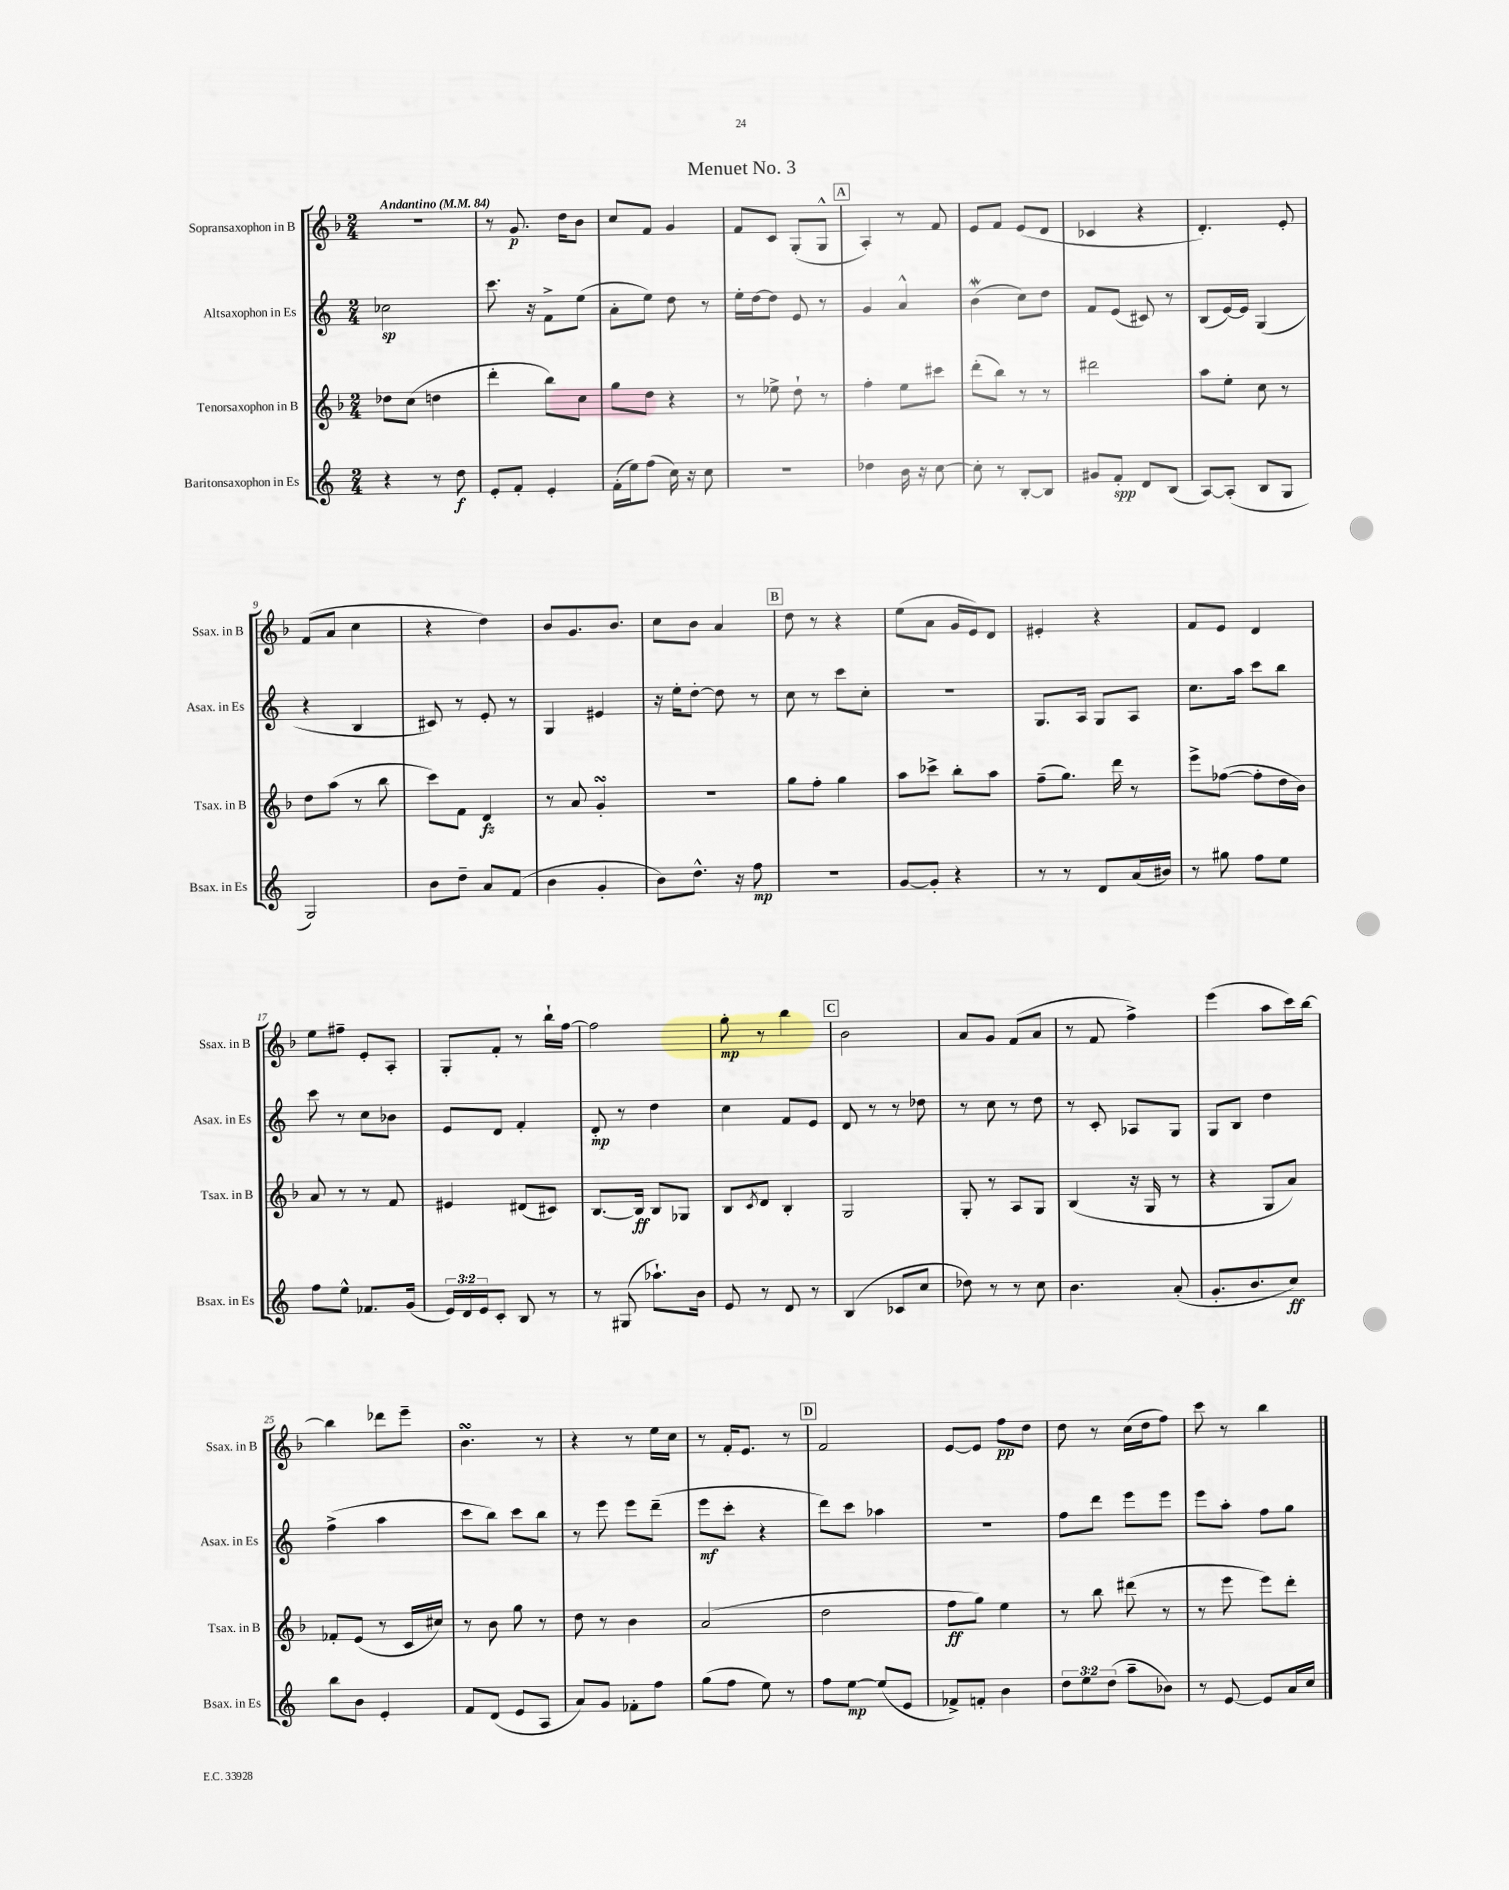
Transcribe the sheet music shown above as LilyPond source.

\header { title = "Menuet No. 3" }
<<
\new StaffGroup <<
\new Staff = "s0" \with { instrumentName = "Sopransaxophon in B" shortInstrumentName = "Ssax. in B" } {
    \clef treble \key f \major \numericTimeSignature \time 2/4 \tempo "Andantino" 4 = 84
    R2 |
    r8 g'8.\p d''16 bes'8 |
    c''8 f'8 g'4 |
    f'8 c'8 g8-.( g8-^ |
    \mark \markup { \box "A" } a4-.) r8 f'8 |
    e'8 f'8 e'8( d'8 |
    ces'4 r4 |
    d'4.-.) e'8-. |
    f'8( a'8 c''4 |
    r4 d''4) |
    bes'8 g'8. bes'8. |
    c''8 bes'8 a'4 |
    \mark \markup { \box "B" } d''8 r8 r4 |
    e''8( a'8 g'16 e'16) d'8 |
    eis'4-. r4 |
    f'8 e'8 d'4 |
    e''8 fis''8-- e'8-. a8-. |
    g8-. f'8-. r8 bes''16-! f''16~ |
    f''2 |
    g''8-.\mp r8 bes''4 |
    \mark \markup { \box "C" } bes'2 |
    a'8 g'8 f'8( a'8 |
    r8 f'8 f''4->) |
    e'''4( a''8 c'''16) bes''16~ |
    bes''4 des'''8 e'''8-- |
    bes'4.\turn r8 |
    r4 r8 e''16 c''16 |
    r8 f'16-. e'8. r8 |
    \mark \markup { \box "D" } f'2 |
    e'8~ e'8 f''8\pp d''8 |
    d''8 r8 c''16( d''16 f''8) |
    c'''8 r8 bes''4 \bar "|." |
}
\new Staff = "s1" \with { instrumentName = "Altsaxophon in Es" shortInstrumentName = "Asax. in Es" } {
    \clef treble \key c \major \numericTimeSignature \time 2/4
    ces''2\sp |
    c'''8. r16 f'8-> e''8( |
    a'8-. e''8) d''8 r8 |
    e''16-. d''16~ d''8 e'8 r8 |
    \mark \markup { \box "A" } g'4 a'4-^ |
    b'4\mordent( c''8) d''8 |
    f'8 e'8( cis'8) r8 |
    b8( e'16~) e'16 g4( |
    r4 b4 |
    cis'8) r8 e'8-. r8 |
    g4 eis'4 |
    r16 e''16-. d''8~-. d''8 r8 |
    \mark \markup { \box "B" } c''8 r8 c'''8 c''8-. |
    R2 |
    g8. a16 g8 a8 |
    c''8. a''16 c'''8 b''8 |
    c'''8 r8 c''8 bes'8 |
    e'8 d'8 f'4-. |
    d'8-.\mp r8 d''4 |
    c''4 f'8 e'8 |
    \mark \markup { \box "C" } d'8 r8 r8 des''8 |
    r8 c''8 r8 d''8 |
    r8 c'8-. aes8 g8 |
    g8 b8 d''4 |
    f''4->( a''4 |
    c'''8 b''8) c'''8 b''8 |
    r8 e'''8 e'''8 d'''8--( |
    e'''8\mf c'''8-. r4 |
    \mark \markup { \box "D" } d'''8) c'''8 aes''4 |
    r2 |
    f''8 d'''8 e'''8 e'''8 |
    e'''8 a''8-. f''8 g''8 \bar "|." |
}
\new Staff = "s2" \with { instrumentName = "Tenorsaxophon in B" shortInstrumentName = "Tsax. in B" } {
    \clef treble \key f \major \numericTimeSignature \time 2/4
    des''8 c''8( d''4 |
    d'''4-. bes''8) c''8 |
    g''8 d''8 r4 |
    r8 ees''8-> d''8-! r8 |
    \mark \markup { \box "A" } f''4-. e''8 cis'''8 |
    d'''8-.( bes''8) r8 r8 |
    dis'''2 |
    a''8 e''8-. c''8 r8 |
    d''8 a''8( r8 bes''8 |
    c'''8) f'8 d'4\fz |
    r8 a'8 g'4-.\turn |
    R2 |
    \mark \markup { \box "B" } g''8 f''8-. g''4 |
    a''8 ces'''8-> bes''8-. a''8 |
    f''8--( g''8.) d'''16 r8 |
    e'''8-> fes''8~( fes''8-. d''16 bes'16) |
    a'8 r8 r8 f'8 |
    eis'4 dis'8( cis'8) |
    bes8.~ bes16\ff bes8 ges8 |
    bes8 \acciaccatura { c'8 } d'8 bes4-. |
    \mark \markup { \box "C" } g2 |
    g8-. r8 a8 g8 |
    bes4( r16 g16 r8 |
    r4 g8 a'8) |
    fes'8-. e'8( r8 c'16 cis''16) |
    r8 bes'8 g''8 r8 |
    d''8 r8 bes'4 |
    a'2( |
    \mark \markup { \box "D" } d''2 |
    f''8\ff g''8) e''4 |
    r8 bes''8 dis'''8( r8 |
    r8 e'''8 e'''8) d'''8-. \bar "|." |
}
\new Staff = "s3" \with { instrumentName = "Baritonsaxophon in Es" shortInstrumentName = "Bsax. in Es" } {
    \clef treble \key c \major \numericTimeSignature \time 2/4 \override Staff.TupletNumber.text = #tuplet-number::calc-fraction-text
    r4 r8 d''8\f |
    e'8-. f'8-. e'4-. |
    f'16-.( e''16) f''8( c''16) r16 c''8 |
    R2 |
    \mark \markup { \box "A" } des''4 b'16 r16 c''8~ |
    c''8-. r8 b8~-. b8 |
    gis'8 f'8-.\spp d'8 b8( |
    a8~) a8-.( b8 g8 |
    g2) |
    b'8 d''8-- a'8 f'8( |
    b'4 g'4-. |
    b'8) d''8.-^ r16 f''8\mp |
    \mark \markup { \box "B" } r2 |
    g'8~ g'8-. r4 |
    r8 r8 d'8 a'16( bis'16) |
    r8 gis''8 f''8 e''8 |
    f''8 e''8-^ fes'8. g'16( |
    \tuplet 3/2 { e'16) d'16 e'16 } c'8-. b8 r8 |
    r8 gis8( aes''8.-!) b'16 |
    e'8 r8 d'8 r8 |
    \mark \markup { \box "C" } b4( ces'8 c''8 |
    des''8) r8 r8 c''8 |
    b'4. a'8-.( |
    g'8.-. b'8. c''8\ff) |
    b''8 b'8 e'4-. |
    f'8 d'8( e'8 a8 |
    a'8) g'8 fes'8-. f''8 |
    g''8( f''8 e''8) r8 |
    \mark \markup { \box "D" } f''8 e''8~\mp e''8( e'8 |
    fes'8->) f'8-. b'4 |
    \tuplet 3/2 { d''8 e''8 d''8( } a''8-- bes'8) |
    r8 e'8~ e'8 a'16 c''16 \bar "|." |
}
>>
>>
